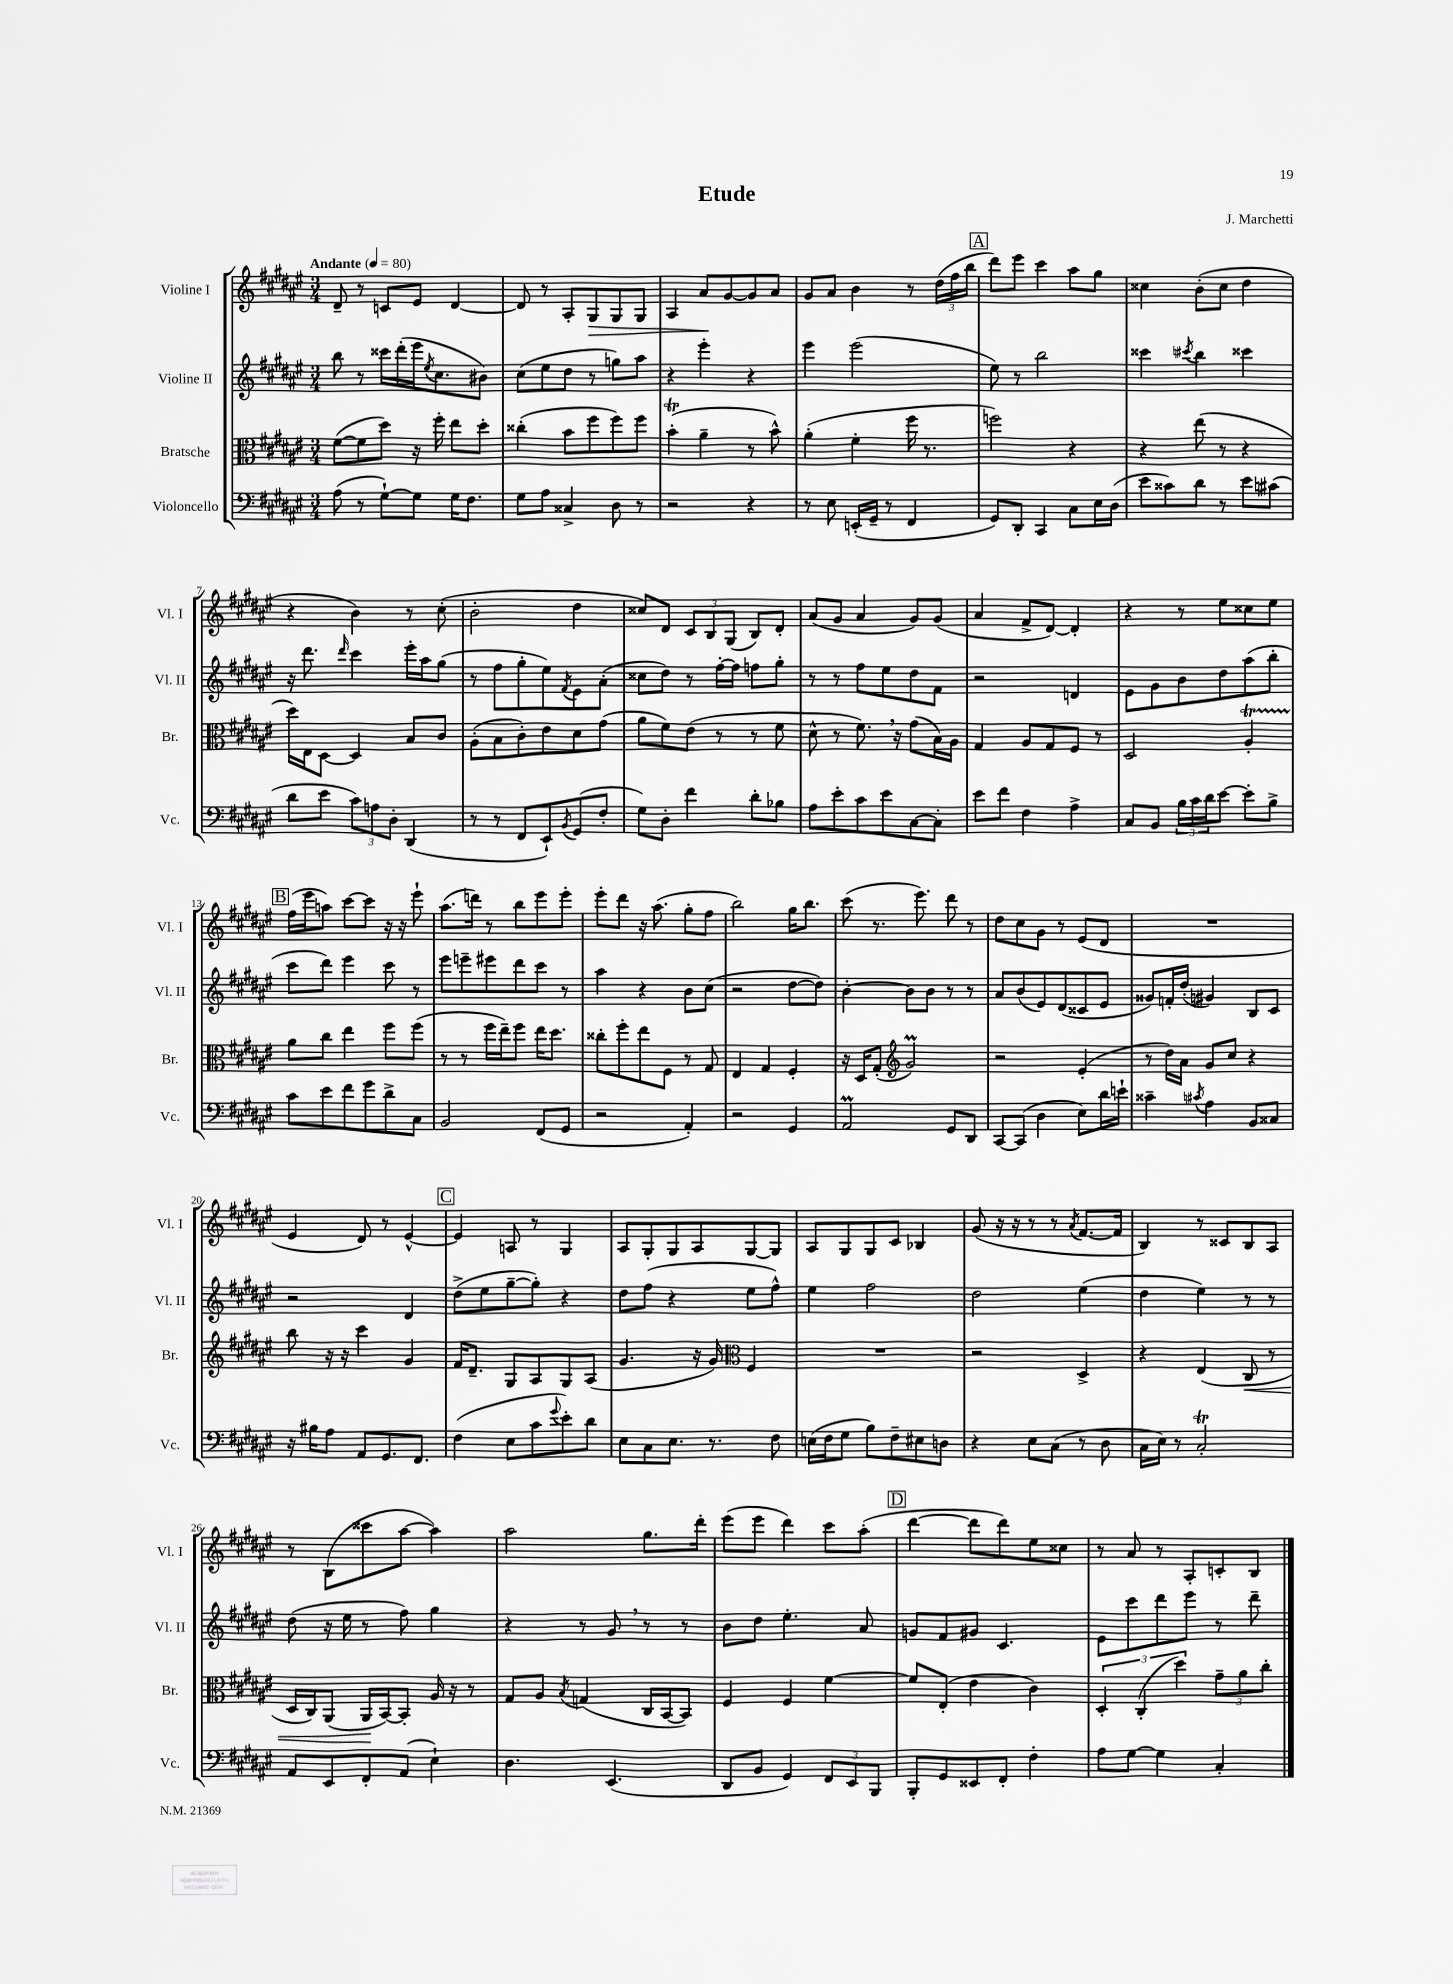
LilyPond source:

\header { title = "Etude" composer = "J. Marchetti" }
<<
\new StaffGroup <<
\new Staff = "s0" \with { instrumentName = "Violine I" shortInstrumentName = "Vl. I" } {
    \clef treble \key fis \major \numericTimeSignature \time 3/4 \tempo "Andante" 4 = 80
    dis'8-- r8 c'8 eis'8 dis'4~ |
    dis'8 r8 ais8-. gis8\> gis8 gis8 |
    ais4 ais'8\! gis'8~ gis'8 ais'8 |
    gis'8 ais'8 b'4 r8 \tuplet 3/2 { dis''16( fis''16 b''16 } |
    \mark \markup { \box "A" } dis'''8) eis'''8 cis'''4 ais''8 gis''8 |
    cisis''4 b'8-.( cisis''8 dis''4 |
    r4 b'4) r8 cis''8-.( |
    b'2-. dis''4 |
    cisis''8) dis'8 \tuplet 3/2 { cis'8 b8 gis8( } b8) dis'8-. |
    ais'8( gis'8 ais'4 gis'8) gis'8( |
    ais'4 fis'8-> dis'8~) dis'4-. |
    r4 r8 eis''8 cisis''8 eis''8 |
    \mark \markup { \box "B" } fis''16( eis'''16 a''8) cis'''8~ cis'''8 r16 r16 eis'''8-! |
    ais''8.( d'''16) r8 b''8 eis'''8 eis'''8-. |
    eis'''8-. dis'''8 r16 ais''8.( gis''8-. fis''8 |
    b''2) gis''16 b''8. |
    cis'''8( r8. eis'''8.) dis'''8 r8 |
    dis''8 cis''8 gis'8 r8 eis'8( dis'8 |
    R2. |
    eis'4 dis'8) r8 eis'4~-^ |
    \mark \markup { \box "C" } eis'4 a8 r8 gis4 |
    ais8 gis8-. gis8 ais8 gis8~ gis8 |
    ais8 gis8 gis8 cis'8 bes4 |
    gis'8( r16 r16 r8 r8 \acciaccatura { ais'8 } fis'8.~ fis'16 |
    b4) r8 cisis'8 b8 ais8 |
    r8 b8( cisis'''8 ais''8~ ais''4) |
    ais''2 gis''8. dis'''16-. |
    eis'''8( eis'''8 dis'''4) cis'''8 ais''8-.( |
    \mark \markup { \box "D" } dis'''4~ dis'''8 dis'''8) eis''8 cisis''8 |
    r8 ais'8 r8 ais8-. c'8-. b8 \bar "|." |
}
\new Staff = "s1" \with { instrumentName = "Violine II" shortInstrumentName = "Vl. II" } {
    \clef treble \key fis \major \numericTimeSignature \time 3/4
    b''8 r8 cisis'''16 dis'''16-.( eis'''16 \acciaccatura { eis''8 } cis''8. bis'8) |
    cis''8( eis''8 dis''8 r8 g''8) ais''8 |
    r4 eis'''4-. r4 |
    eis'''4 eis'''2( |
    \mark \markup { \box "A" } eis''8) r8 b''2 |
    cisis'''4 \acciaccatura { cis'''8 } b''4 cisis'''4 |
    r16 dis'''8. \grace { dis'''16 } cis'''4 eis'''16-. ais''16 gis''8( |
    r8 fis''8 gis''8-. eis''8) \acciaccatura { fis'8 } eis'8 ais'8-.( |
    cisis''8 dis''8) r8 fis''16~-. fis''16 f''8 gis''8-. |
    r8 r8 fis''8 eis''8 dis''8 fis'8 |
    r2 d'4 |
    eis'8 gis'8 b'8 dis''8 ais''8( b''8-. |
    \mark \markup { \box "B" } cis'''8 dis'''8) eis'''4 cis'''8 r8 |
    eis'''8 e'''8-- eis'''8 dis'''8 cis'''8 r8 |
    ais''4 r4 b'8 cis''8( |
    r2 dis''8~ dis''8) |
    b'4~-. b'8 b'8 r8 r8 |
    ais'8 b'8( eis'8) dis'8( cisis'8 eis'8 |
    gisis'8) f'16-. dis''16-.( gis'4) b8 cis'8 |
    r2 dis'4 |
    \mark \markup { \box "C" } dis''8->( eis''8 gis''8~-- gis''8-.) r4 |
    dis''8 fis''8( r4 eis''8 fis''8-^) |
    eis''4 fis''2 |
    dis''2 eis''4( |
    dis''4 eis''4) r8 r8 |
    dis''8( r16 eis''16 r8 fis''8) gis''4 |
    r4 r8 gis'8 \breathe r8 r8 |
    b'8 dis''8 eis''4.-. ais'8 |
    \mark \markup { \box "D" } g'8 fis'8 gis'8 cis'4. |
    eis'8 cis'''8 dis'''8 eis'''8 r8 dis'''8-- \bar "|." |
}
\new Staff = "s2" \with { instrumentName = "Bratsche" shortInstrumentName = "Br." } {
    \clef alto \key fis \major \numericTimeSignature \time 3/4
    fis'8~( fis'8 dis''8) r16 fis''16-. eis''8 dis''8-. |
    cisis''4-.( b'8 fis''8 fis''8) fis''8 |
    b'4-.\trill( ais'4-- r8 b'8-^) |
    ais'4-.( fis'4-. fis''16 r8. |
    \mark \markup { \box "A" } f''2) r4 |
    r4 eis''8( r8 r4 |
    dis''16) eis16 dis8~ dis4 b8 cis'8 |
    ais8-.( b8 cis'8-.) eis'8 dis'8 gis'8( |
    ais'8 fis'8) eis'8( r8 r8 fis'8 |
    dis'8-^ r8 fis'8.) \breathe r16 gis'8( b16) ais16 |
    gis4 ais8 gis8 fis8 r8 |
    dis2 ais4-.\startTrillSpan |
    \mark \markup { \box "B" } ais'8\stopTrillSpan cis''8 eis''4 fis''8 fis''8( |
    r8 r8 fis''16 eis''16--) fis''8 eis''16 dis''8. |
    cisis''8-. fis''8-. eis''8 fis8 r8 gis8 |
    eis4 gis4 fis4-. |
    r16 dis16 gis8-.( \clef treble gis'2\prall) |
    r2 eis'4-.( |
    r8 dis''16) ais'16 gis'8 cis''8 r4 |
    b''8 r16 r16 cis'''4 gis'4 |
    \mark \markup { \box "C" } fis'16 dis'8.-- gis8 ais8 gis8 ais8( |
    gis'4. r16 gis'16) \clef alto fis4 |
    R2. |
    r2 dis4-> |
    r4 eis4( cis8\< r8 |
    dis16 cis16) ais,8( ais,16\! b,16~) b,8-. ais16 r16 r8 |
    gis8 ais8 \acciaccatura { b8 } g4( cis16 b,16~ b,8) |
    fis4 fis4 fis'4~ |
    \mark \markup { \box "D" } fis'8 eis8-.( eis'4 cis'4) |
    \tuplet 3/2 { dis4-. cis4-.( dis''4) } \tuplet 3/2 { gis'8-- ais'8 cis''8-. } \bar "|." |
}
\new Staff = "s3" \with { instrumentName = "Violoncello" shortInstrumentName = "Vc." } {
    \clef bass \key fis \major \numericTimeSignature \time 3/4
    ais8( r8 gis8~-!) gis8 gis16 fis8. |
    gis8 ais8 cisis4-> dis8 r8 |
    r2 r4 |
    r8 eis8 e,16-.( gis,16-- r8 fis,4 |
    \mark \markup { \box "A" } gis,8) dis,8-. cis,4 cis8 eis16 dis16( |
    eis'8 cisis'8) dis'8 r8 eis'8 cis'8( |
    dis'8 eis'8 \tuplet 3/2 { cis'8) a8 dis8-. } dis,4( |
    r8 r8 fis,8 eis,8-!) \acciaccatura { b,8 } gis,8( fis8-. |
    gis8) dis8-. fis'4 dis'8-. bes8 |
    ais8 eis'8-. cis'8 eis'8 cis8~ cis8-. |
    eis'8 fis'8 fis4 ais4-> |
    cis8 b,8 \tuplet 3/2 { b16 cis'16 dis'16 } eis'8~ eis'8-. b8-> |
    \mark \markup { \box "B" } cis'8 eis'8 fis'8 gis'8 dis'8-> cis8 |
    b,2 fis,8( gis,8 |
    r2 ais,4-.) |
    r2 gis,4 |
    ais,2\prall gis,8 dis,8 |
    cis,8~ cis,8( dis4 eis8) dis'16 e'16-! |
    cisis'4-- \acciaccatura { cis'8 } ais4 b,8 cisis8 |
    r16 bis16 ais8 ais,8 gis,8. fis,8. |
    \mark \markup { \box "C" } fis4( eis8 cis'8 \appoggiatura { gis'8 } eis'8-.) dis'8 |
    eis8 cis8 eis8. r8. fis8 |
    e16( fis16 gis8 b8) fis8-- eis8 d8 |
    r4 eis8 cis8( r8 dis8 |
    cis16 eis16) r8 cis2-.\trill |
    ais,8 eis,8 fis,8-. ais,8( eis4-!) |
    dis4. eis,4.( |
    dis,8 b,8 gis,4) \tuplet 3/2 { fis,8 eis,8 b,,8 } |
    \mark \markup { \box "D" } b,,8-. gis,8 eisis,8 fis,8-. fis4-. |
    ais8 gis8~ gis4 cis4-. \bar "|." |
}
>>
>>
